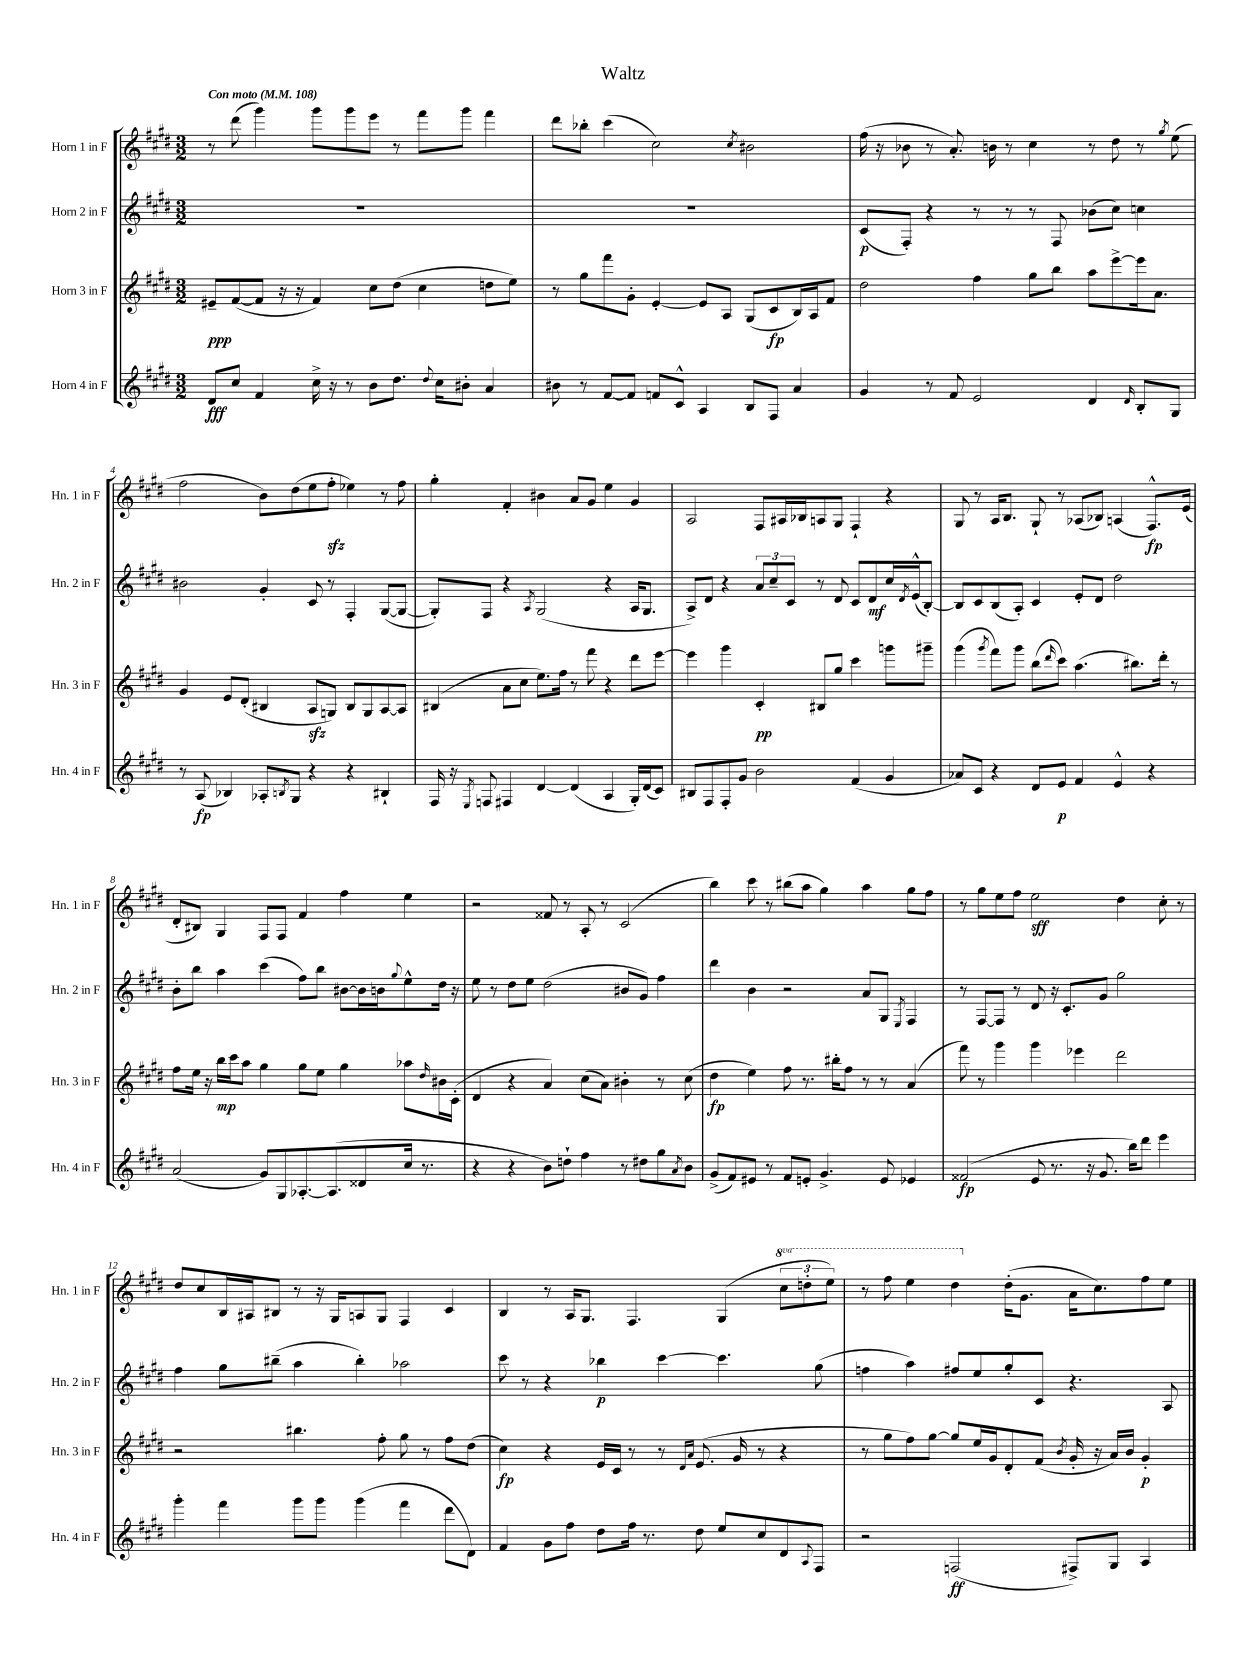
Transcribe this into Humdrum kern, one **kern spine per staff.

**kern	**kern	**kern	**kern
*staff4	*staff3	*staff2	*staff1
*clefG2	*clefG2	*clefG2	*clefG2
*k[f#c#g#d#]	*k[f#c#g#d#]	*k[f#c#g#d#]	*k[f#c#g#d#]
*M3/2	*M3/2	*M3/2	*M3/2
*MM108	*MM108	*MM108	*MM108
8d#	8e#~	1.r	8r
8cc#	([8f#	.	(8ddd#
4f#	8f#]	.	4ggg#)
.	16r	.	.
.	16r	.	.
16cc#^	4f#)	.	8ggg#
16r	.	.	.
8r	.	.	8ggg#
8b	8cc#	.	8eee
8.dd#	(8dd#	.	8r
.	4cc#	.	8fff#
8qqdd#	.	.	.
16cc#	.	.	.
8b#'	.	.	8ggg#
4a	8dd	.	4fff#
.	8ee)	.	.
=	=	=	=
8b#	8r	1.r	8ddd#
8r	8gg#	.	8bb-'
[8f#	8fff#	.	(4ccc#
8f#]	8g#'	.	.
8f	[4e'	.	2cc#)
8c#^^	.	.	.
4A	8e]	.	.
.	8A	.	.
.	.	.	8qcc#
8B	(8G#	.	2b#
8F#	8c#	.	.
4a	16B)	.	.
.	16A	.	.
.	8f#	.	.
=	=	=	=
4g#	2dd#	(8c#	(16ff#
.	.	.	16r
.	.	8F#')	8b-
8r	.	4r	8r
8f#	.	.	8.a')
2e	4ff#	8r	.
.	.	.	16b
.	.	8r	8r
.	8gg#	8r	4cc#
.	8bb	8F#	.
4d#	8aa	(8b-	8r
.	[8eee^	8cc#)	8dd#
16qqd#	.	.	.
8B'	16eee]	4cc	8r
.	8.a	.	.
.	.	.	8qgg#
8G#	.	.	(8ee
=	=	=	=
8r	4g#	2b#	2ff#
(8A	.	.	.
4B-)	8e	.	.
.	(8d#'	.	.
8A-'	4B#	4g#'	8b)
8qB	.	.	.
8G#	.	.	(8dd#
4r	8A	8c#	8ee
.	8G)	8r	8ff#'
4r	8B#	4F#'	4ee-)
.	8G	.	.
4B#`	[8A	([8G#	8r
.	8A]	8G#_	8ff#
=	=	=	=
16F#	(4B#	8G#'])	4gg#'
16r	.	.	.
8qE	.	.	.
8F	.	8F#	.
4F#	8a	4r	4f#'
.	8cc#	.	.
.	.	8qA	.
[4d#	8.ee)	(2G#	4b#
.	16ff#	.	.
(4d#]	8r	.	8a
.	8fff#	.	8g#
4A	4r	4r	4ee
16G#')	8ddd#	16A	4g#
(16d#	.	8.G#	.
8c#)	[8eee	.	.
=	=	=	=
8B#	4eee]	8A^)	2A
8F#	.	8d#	.
8F#'	4ggg#	4r	.
8g#	.	.	.
2b	4c#'	12a	8F#
.	.	12cc#~	.
.	.	.	16A#
.	.	12c#	.
.	.	.	16B-
.	8B#	8r	8A
.	8gg#	8d#	8G#
(4f#	4ccc#	8c#	4F#`
.	.	8d#	.
4g#	8ggg	16cc#	4r
.	.	8qd#	.
.	.	(16e^^	.
.	8ggg#~	[8B')	.
=	=	=	=
8a-)	(4ggg#	8B]	8G#
8c#	.	8c#	8r
.	8qggg#	.	.
4r	8fff#)	(8B	16A
.	.	.	8.B
.	8ggg#	8A')	.
8d#	(8bb	4c#	8G#`
.	16qqddd#	.	.
8e	8ccc#)	.	8r
4f#	(4.aa	8e'	(8A-
.	.	8d#	8B-)
4e^^	.	2dd#	(4A
.	8.bb#)	.	.
4r	.	.	8.F#^^)
.	16ddd#'	.	.
.	8r	.	.
.	.	.	(16e
=	=	=	=
(2a	8ff#	8b'	8d#'
.	16ee	8bb	8B#)
.	16r	.	.
.	16bb	4aa	4G#
.	16ccc#	.	.
.	8aa	.	.
8g#)	4gg#	(4ccc#	8F#
8G#	.	.	8F#
[8.A-'	8gg#	8ff#)	4f#
.	8ee	8bb	.
(8.A-]	.	.	.
.	4gg#	[8b#	4ff#
8d##	.	16b#]	.
.	.	16b	.
.	.	8qqgg#	.
16cc#	8aa-	8ee^^	4ee
8.r	.	.	.
.	16qqdd#	.	.
.	16b#	16dd#	.
.	(16c#'	16r	.
=	=	=	=
4r	4d#	8ee	2r
.	.	8r	.
4r	4r	8dd#	.
.	.	8ee	.
8b)	4a)	(2dd#	8f##
8dd`	.	.	8r
4ff#	(8cc#	.	8A'
.	8a)	.	8r
8r	4b#'	8b#	(2c#
8dd#	.	8g#)	.
8gg#	8r	4ff#	.
8qa	.	.	.
8b	(8cc#	.	.
=	=	=	=
(8g#^	4dd#	4ddd#	4bb)
8f#)	.	.	.
8e#	4ee)	4b	8ccc#
8r	.	.	8r
8f#	8ff#	2r	(8bb#
8e'	8.r	.	8aa
4.g#^	.	.	4gg#)
.	16bb#'	.	.
.	8ff#	.	.
.	8r	8a	4aa
8e	8r	8G#	.
.	.	8qE	.
4e-	(4a	4F#	8gg#
.	.	.	8ff#
=	=	=	=
(2f##	8fff#)	8r	8r
.	8r	[8F#	8gg#
.	4ggg#	8F#]	8ee
.	.	8r	8ff#
8e	4ggg#	8d#	2ee
8.r	.	16r	.
.	.	8.c#'	.
.	4eee-	.	.
16r	.	.	.
8.g#	.	8g#	.
.	2ddd#	2gg#	4dd#
16bb)	.	.	.
8ddd#	.	.	.
4eee	.	.	8cc#'
.	.	.	8r
=	=	=	=
4ggg#'	2r	4ff#	8dd#
.	.	.	8cc#
4fff#	.	8gg#	16B
.	.	.	16A#
.	.	(8bb#~	8B#
8ggg#	4.bb#	4aa	8r
8ggg#	.	.	16r
.	.	.	16G#
(4ggg#	.	4bb#')	8A
.	8ff#'	.	8G#
4fff#	8gg#	2aa-	4F#
.	8r	.	.
8ddd#	8ff#	.	4c#
8d#)	(8dd#	.	.
=	=	=	=
4f#	4cc#)	8ccc#	4B
.	.	8r	.
8g#	4r	4r	8r
8ff#	.	.	16A
.	.	.	8.G#
8dd#	16e	4bb-	.
.	16c#	.	.
16ff#	8r	.	4.F#
8.r	.	.	.
.	8r	[4ccc#	.
.	16qqd#	.	.
.	16qqa	.	.
8dd#	(8.e	.	.
8ee	.	4.ccc#]	(4G#
.	16g#	.	.
8cc#	8r	.	.
8d#	4r	.	12ccc#
.	.	.	12ddd'
8qqA	.	.	.
8F#	.	(8gg#	.
.	.	.	12eee)
=	=	=	=
2r	8r	4ff	8r
.	8gg#	.	8fff#
.	8ff#)	4aa)	4eee
.	[8gg#	.	.
(2F	8gg#]	8ff#	4ddd#
.	16ee	8ee	.
.	16g#	.	.
.	8d#'	8gg#'	(16dd#'
.	.	.	8.g#
.	(8f#	8c#	.
.	8qb	.	.
8F#^)	16g#'	4.r	16a
.	16r	.	8.cc#)
8G#	16a)	.	.
.	16b	.	.
4A	4g#'	.	8ff#
.	.	8A	8ee
==	==	==	==
*-	*-	*-	*-
